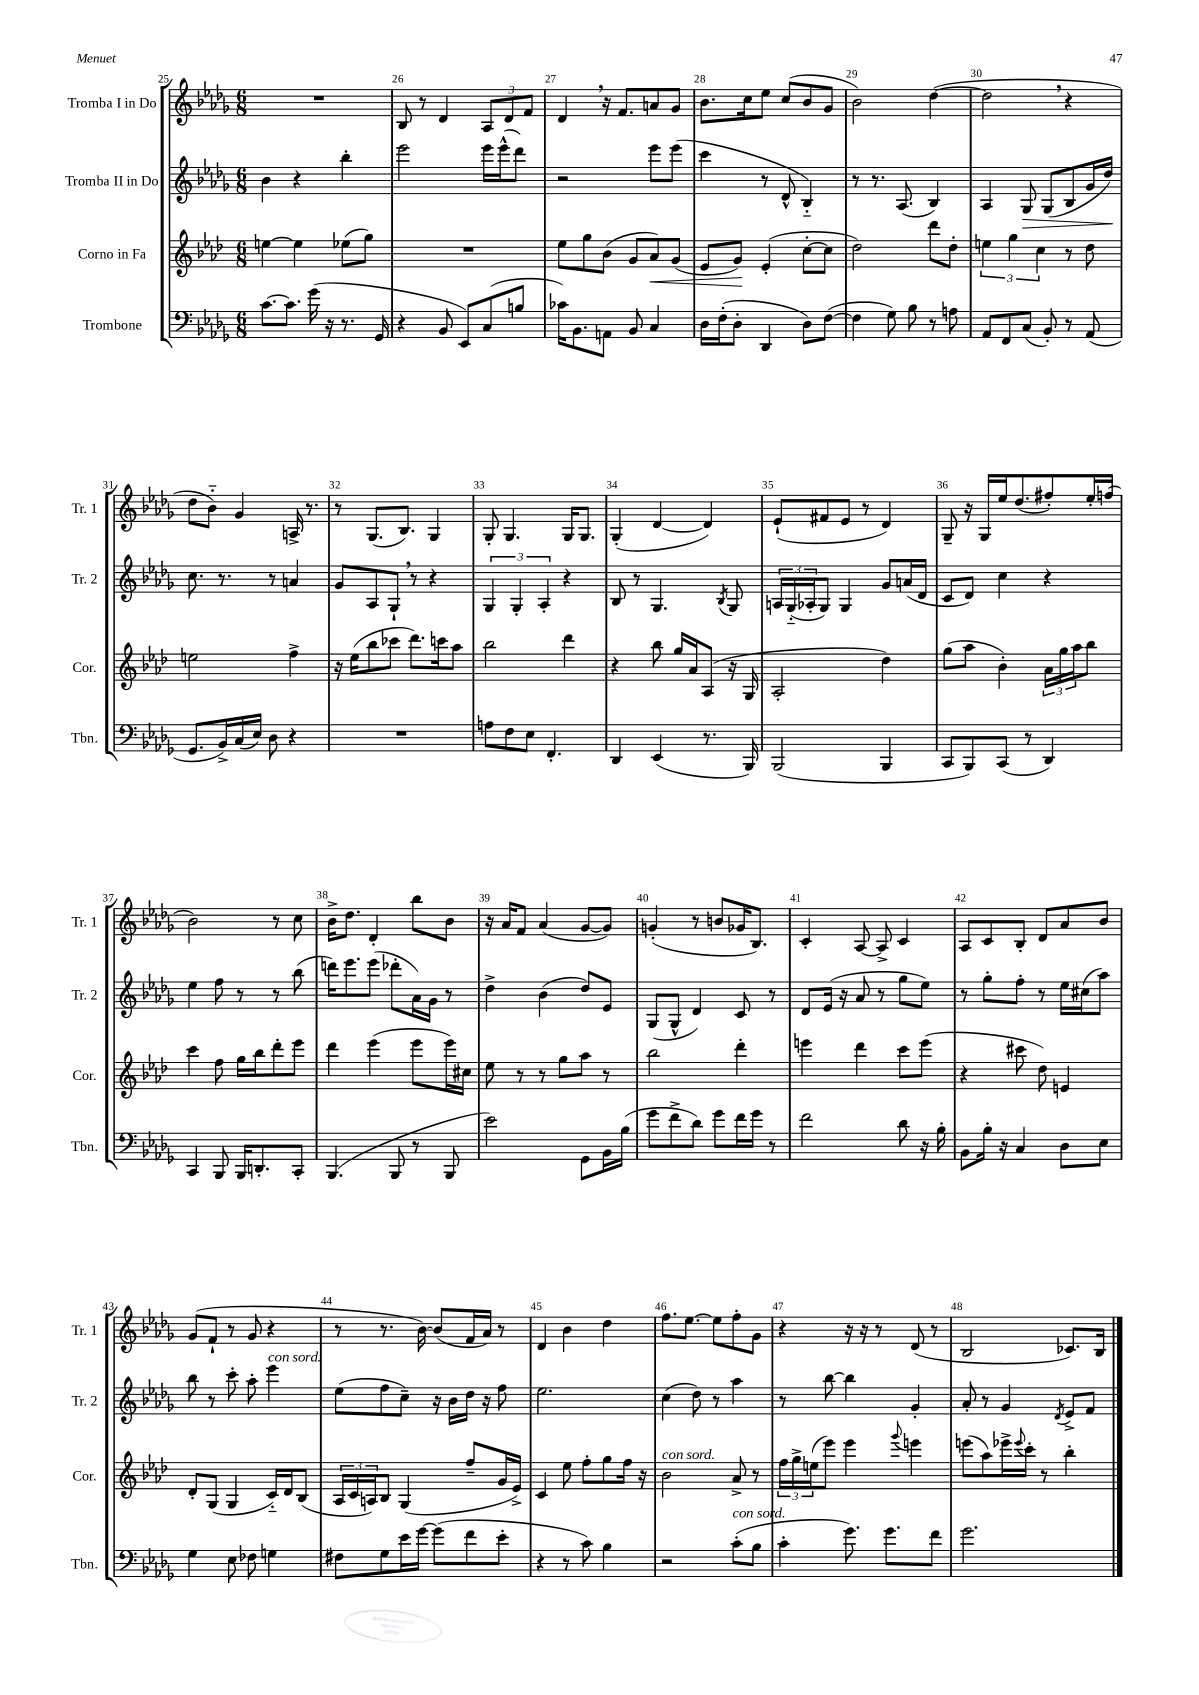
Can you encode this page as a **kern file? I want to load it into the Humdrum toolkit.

**kern	**kern	**dynam	**kern	**dynam	**kern
*part4	*part3	*part3	*part2	*part2	*part1
*staff4	*staff3	*staff3	*staff2	*staff2	*staff1
*I"Trombone	*I"Corno in Fa	*	*I"Tromba II in Do	*	*I"Tromba I in Do
*I'Tbn.	*I'Cor.	*	*I'Tr. 2	*	*I'Tr. 1
*clefF4	*clefG2	*	*clefG2	*	*clefG2
*k[b-e-a-d-g-]	*k[b-e-a-d-]	*	*k[b-e-a-d-g-]	*	*k[b-e-a-d-g-]
*M6/8	*M6/8	*	*M6/8	*	*M6/8
=25	=25	=25	=25	=25	=25
[8.c\L	[4een\	.	4b-\	.	2.r
8.c\J]	.	.	.	.	.
.	4ee\]	.	4r	.	.
(16g-\	.	.	.	.	.
16r	.	.	.	.	.
8.r	(8ee-X\L	.	4bb-'\	.	.
.	8gg\J)	.	.	.	.
16GG-/	.	.	.	.	.
=26	=26	=26	=26	=26	=26
4r	2.r	.	2eee-\	.	8B-/
.	.	.	.	.	8r
8BB-/	.	.	.	.	4d-/
8EE-/L)	.	.	.	.	.
(8C/	.	.	16eee-\LL	.	12A-/L
.	.	.	(16eee-^^\J	.	.
.	.	.	.	.	12d-/
8Bn/J	.	.	8ddd-\J)	.	.
.	.	.	.	.	12f/J
=27	=27	=27	=27	=27	=27
16c-X\KL)	8ee-\L	.	2r	.	4d-,/
8.BB-\	.	.	.	.	.
.	8gg\	.	.	.	.
8AAn\J	(8b-\J	.	.	.	16r
.	.	.	.	.	8.f/L
8BB-/	8g/L	.	.	.	.
!	!	!LO:HP:b	!	!	!
4C/	8a-/)	<	8eee-\L	.	8an/
.	(8g/J	.	(8eee-\J	.	8g-/J
=28	=28	=28	=28	=28	=28
16D-\LL	8e-/L	.	4ccc\	.	8.b-\L
(16F'\J	.	.	.	.	.
8D-'\J	8g/J)	.	.	.	.
.	.	.	.	.	16cc\k
4DD-/	(4e-'/	[	8r	.	8ee-\J
.	.	.	8d-^^/	.	(8cc/L
8D-\L)	[8cc'\L	.	4B-/)	.	8b-/
([8F\J	8cc\J]	.	.	.	8g-/J
=29	=29	=29	=29	=29	=29
4F\]	2dd-\)	.	8r	.	2b-\)
.	.	.	8.r	.	.
8G-\)	.	.	.	.	.
.	.	.	(8.A-/	.	.
8B-\	.	.	.	.	.
8r	8ddd-\L	.	4B-/)	.	([4dd-\
8An\	8dd-'\J	.	.	.	.
=30	=30	=30	=30	=30	=30
8AA-/L	6een\	.	4A-/	.	2dd-,\]
8FF/	.	.	.	.	.
.	6gg\	.	.	.	.
!	!	!	!	!LO:HP:b	!
(8C/J	.	.	8G-/	>	.
.	6cc\	.	.	.	.
8BB-'/)	.	.	(8G-/L	.	.
8r	8r	.	8B-/	.	4r
(8AA-/	8dd-\	.	16g-/L	.	.
.	.	.	16dd-/JJ)	.	.
.	.	.	.	]	.
!!LO:LB:g=z
=31	=31	=31	=31	=31	=31
8.GG-/L	2een\	.	8.cc\	.	8dd-\L
.	.	.	.	.	8b-\J)
16BB-^/L)	.	.	8.r	.	.
(16C/	.	.	.	.	4g-/
16E-/JJ)	.	.	.	.	.
8D-\	.	.	8r	.	.
4r	4ff^\	.	4an/	.	16An^/
.	.	.	.	.	8.r
=32	=32	=32	=32	=32	=32
2.r	16r	.	8g-/L	.	8r
.	(16ee-\KL	.	.	.	.
.	8bb-\	.	8A-/	.	(8.G-/L
.	8ccc-X\J	.	8G-`,/J	.	.
.	.	.	.	.	8.B-/J)
.	8.ddd-\L)	.	8r	.	.
.	.	.	4r	.	4G-/
.	16cccn\k	.	.	.	.
.	8aa-\J	.	.	.	.
=33	=33	=33	=33	=33	=33
8An\L	2bb-\	.	6G-/	.	8G-'/
8F\	.	.	.	.	4.G-/
.	.	.	6G-'/	.	.
8E-\J	.	.	.	.	.
.	.	.	6A-'/	.	.
4.FF'/	.	.	.	.	.
.	4ddd-\	.	4r	.	16G-/KL
.	.	.	.	.	8.G-/J
=34	=34	=34	=34	=34	=34
4DD-/	4r	.	8B-/	.	(4G-'/
.	.	.	8r	.	.
(4EE-/	8bb-\	.	4.G-/	.	[4d-/
.	16gg/LL	.	.	.	.
.	16a-/J	.	.	.	.
8.r	(8A-/J	.	.	.	4d-/])
.	.	.	8qB-/	.	.
.	16r	.	8G-/	.	.
16BBB-/)	16G/	.	.	.	.
=35	=35	=35	=35	=35	=35
(2BBB-/	2A-'/	.	24An/LL	.	(8e-`/L
.	.	.	(24G-/	.	.
.	.	.	24A-X'/J	.	.
.	.	.	8G-/J)	.	8f#X/
.	.	.	4G-/	.	8e-/J
.	.	.	.	.	8r
4BBB-/	4dd-\)	.	8g-/L	.	4d-/)
.	.	.	(16an/L	.	.
.	.	.	16d-/JJ	.	.
=36	=36	=36	=36	=36	=36
8CC/L	(8gg\L	.	8c/L	.	8G-~/
8BBB-/)	8aa-\J	.	8d-/J)	.	16r
.	.	.	.	.	16G-/LL
(8CC/J	4b-'\)	.	4cc\	.	16ee-/J
.	.	.	.	.	(8.dd-/
8r	.	.	.	.	.
4DD-/)	24a-\LL	.	4r	.	8ff#X'/)
.	24gg\	.	.	.	.
.	24aa-\J	.	.	.	.
.	8bb-\J	.	.	.	16ee-'/L
.	.	.	.	.	(16ffn/JJ
!!LO:LB:g=z
=37	=37	=37	=37	=37	=37
4CC/	4ccc\	.	4ee-\	.	2b-\)
8BBB-/	8ff\	.	8ff\	.	.
16BBB-/KL	16gg\LL	.	8r	.	.
8.DDn'/	16bb-\J	.	.	.	.
.	8ddd-'\	.	8r	.	8r
8CC'/J	8eee-\J	.	(8bb-\	.	8cc\
=38	=38	=38	=38	=38	=38
(4.BBB-/	4ddd-\	.	16dddn\KL)	.	16b-^\KL
.	.	.	8.eee-\	.	8.dd-\J
.	(4eee-\	.	(8eee-\J	.	4d-'/
8BBB-/	.	.	8ddd-X'\L	.	.
8r	8eee-\L	.	16a-\L)	.	8bb-\L
.	.	.	16g-\JJ	.	.
8BBB-/	16eee-\L)	.	8r	.	8b-\J
.	16cc#X\JJ	.	.	.	.
=39	=39	=39	=39	=39	=39
2e-\)	8ee-\	.	4dd-^\	.	16r
.	.	.	.	.	16a-/KL
.	8r	.	.	.	8f/J
.	8r	.	(4b-\	.	(4a-/
.	8gg\L	.	.	.	.
8GG-\L	8aa-\J	.	8dd-/L)	.	[8g-/L
16BB-\L	8r	.	8e-/J	.	8g-/J])
(16B-\JJ	.	.	.	.	.
=40	=40	=40	=40	=40	=40
8g-\L	2bb-\	.	(8G-/L	.	(4gn'/
8f^\	.	.	8G-^^/J	.	.
8d-\J)	.	.	4d-/)	.	8r
8g-\L	.	.	.	.	8bn/L
16f\L	4ddd-'\	.	8c/	.	16g-X/K
16g-\JJ	.	.	.	.	8.B-/J)
8r	.	.	8r	.	.
=41	=41	=41	=41	=41	=41
2f\	4eeen\	.	8d-/L	.	4c'/
.	.	.	(16e-/Jk	.	.
.	.	.	16r	.	.
.	4ddd-\	.	8a-/	.	[8A-/
.	.	.	8r	.	8A-^/]
8d-\	8ccc\L	.	8gg-\L	.	4c/
16r	(8eee\J	.	8ee-\J)	.	.
16B-'\	.	.	.	.	.
=42	=42	=42	=42	=42	=42
8BB-\L	4r	.	8r	.	8A-/L
16B-'\Jk	.	.	8gg-'\L	.	8c/
16r	.	.	.	.	.
4C/	8ccc#X\	.	8ff'\J	.	8B-'/J
.	8dd-\)	.	8r	.	8d-/L
8D-\L	4en/	.	16ee-\LL	.	8a-/
.	.	.	(16cc#X\J	.	.
8E-\J	.	.	8aa-\J)	.	8b-/J
!!LO:LB:g=z
=43	=43	=43	=43	=43	=43
4G-\	8d-'/L	.	8bb-\	.	(8g-/L
.	(8G/J	.	8r	.	8f`/J
8E-\	4G/	.	8ccc'\	.	8r
8F-X\	.	.	8aa-'\	.	8g-/
!	!	!	!LO:TX:a:i:t=con sord.	!	!
4Gn\	16c/LL)	.	4eee-\	.	4r
.	16d-/J	.	.	.	.
.	(8B-/J	.	.	.	.
=44	=44	=44	=44	=44	=44
8F#X\L	24A-/LL	.	(8ee-\L	.	8r
.	24c/	.	.	.	.
.	24An/J)	.	.	.	.
8G-\	8B-/J	.	8ff\	.	8.r
16e-\L	(4G/	.	8cc~\J)	.	.
[16g-\JJ	.	.	.	.	[16b-\)
(8g-\L]	.	.	16r	.	(8b-/L]
.	.	.	16b-\LL	.	.
8f\	8ff~/L	.	16dd-\JJ	.	16f/L
.	.	.	16r	.	16a-/JJ)
8e-'\J	16g/L	.	8ff\	.	8r
.	16e-^/JJ)	.	.	.	.
=45	=45	=45	=45	=45	=45
4r	4c/	.	2.ee-\	.	4d-/
8r	8ee-\	.	.	.	4b-\
8c\)	8ff'\L	.	.	.	.
4B-\	8gg\	.	.	.	4dd-\
.	16ff\Jk	.	.	.	.
.	16r	.	.	.	.
=46	=46	=46	=46	=46	=46
!	!LO:TX:a:i:t=con sord.	!	!	!	!
2r	2b-\	.	(4cc\	.	8.ff\L
.	.	.	.	.	[8.ee-\J
.	.	.	8dd-\)	.	.
.	.	.	8r	.	8ee-\L]
!LO:TX:a:i:t=con sord.	!	!	!	!	!
(8c'\L	8a-^/	.	4aa-\	.	8ff'\
8B-\J	8r	.	.	.	8g-\J
=47	=47	=47	=47	=47	=47
4c'\	24ff\LL	.	8r	.	4r
.	24gg^\	.	.	.	.
.	(24een\J	.	.	.	.
.	8eee-\J)	.	[8bb-\	.	.
8.g-\)	4eee-\	.	4bb-\]	.	16r
.	.	.	.	.	16r
.	.	.	.	.	8r
8.g-\L	.	.	.	.	.
.	8qqggg/	.	.	.	.
.	4eeen\	.	4g-'/	.	(8d-/
8f\J	.	.	.	.	8r
=48	=48	=48	=48	=48	=48
2.g-\	(8eeen\L	.	8a-'/	.	2B-/
.	8aa-\)	.	8r	.	.
.	16eee-X^\L	.	4g-/	.	.
.	8qqeee-/	.	.	.	.
.	16ccc'\JJ	.	.	.	.
.	8r	.	.	.	.
.	.	.	8qd-/	.	.
.	4bb-'\	.	8e-^/L	.	8.c-X/L)
.	.	.	8f/J	.	.
.	.	.	.	.	16B-/Jk
==	==	==	==	==	==
*-	*-	*-	*-	*-	*-
